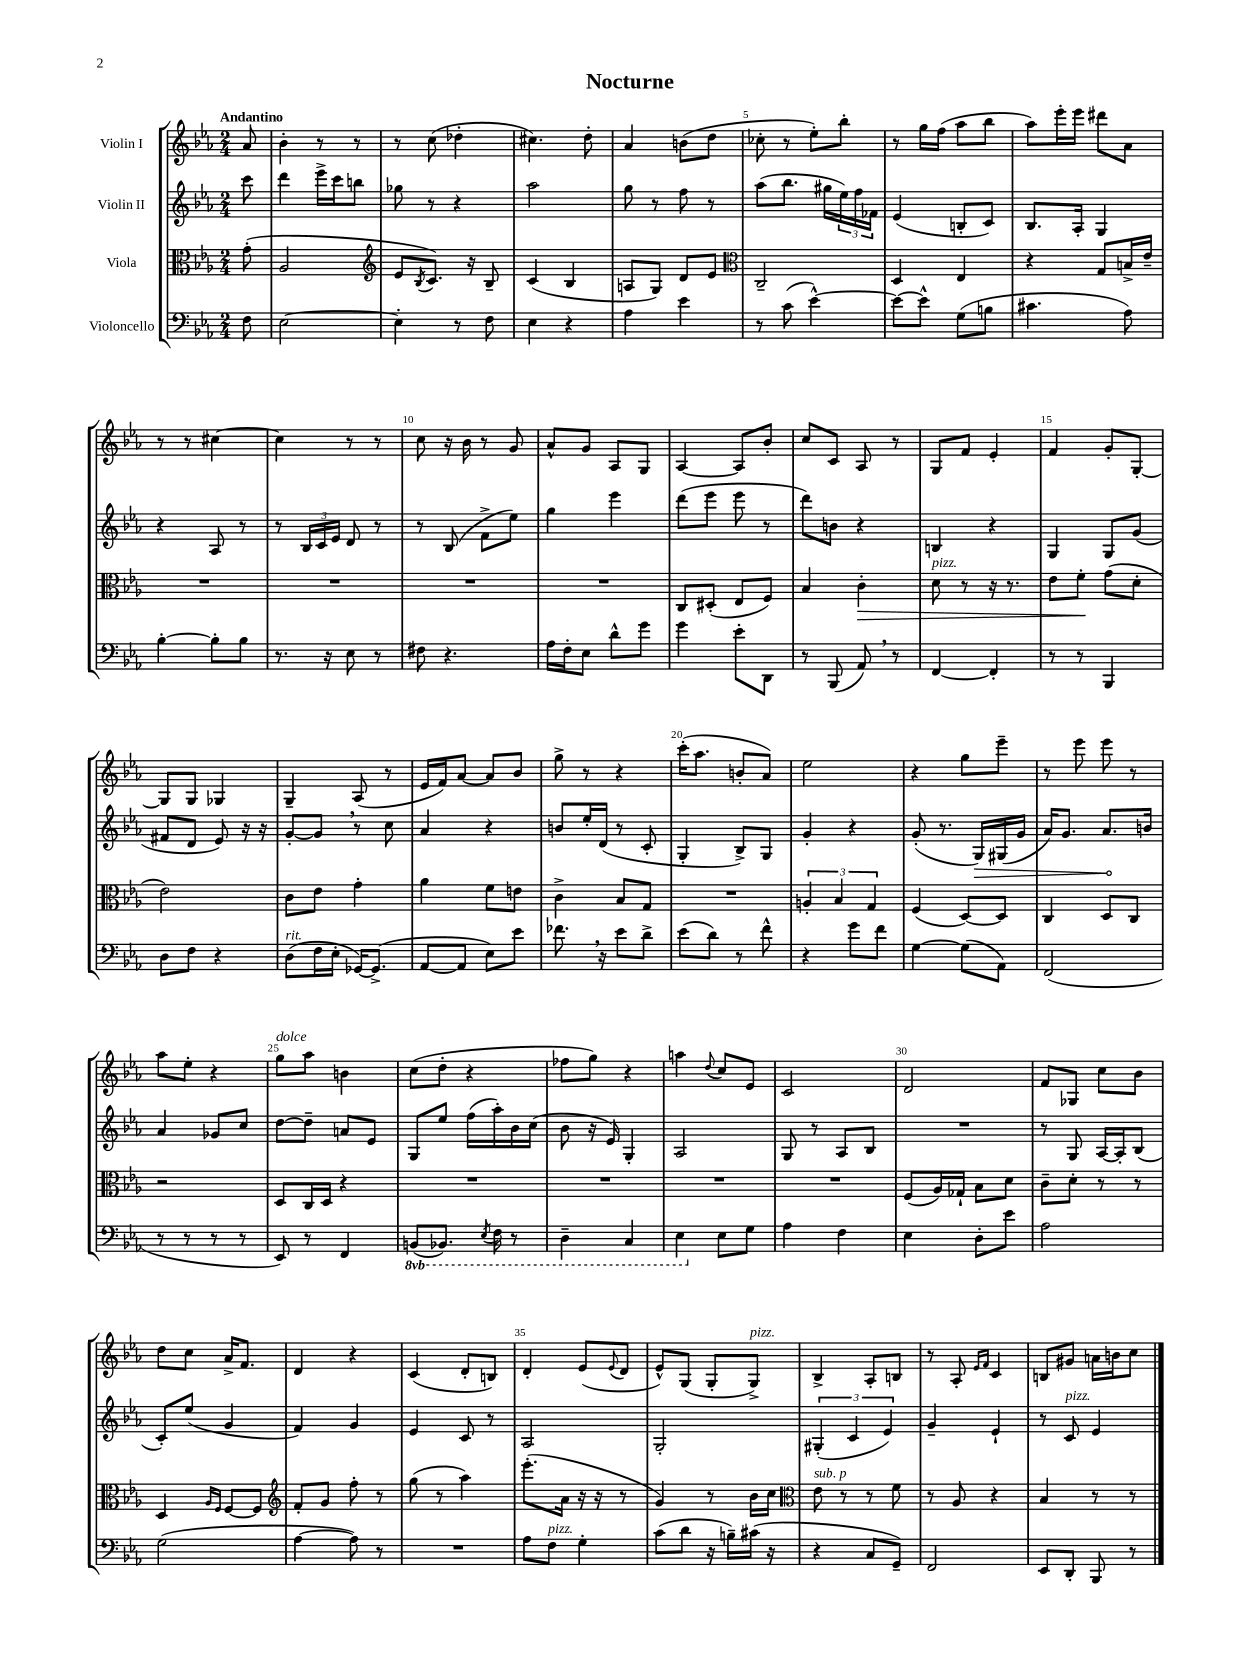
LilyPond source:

\header { title = "Nocturne" }
<<
\new StaffGroup <<
\new Staff = "s0" \with { instrumentName = "Violin I" } {
    \clef treble \key ees \major \numericTimeSignature \time 2/4 \partial 8 \tempo "Andantino"
    aes'8 |
    bes'4-. r8 r8 |
    r8 c''8( des''4-. |
    cis''4.) d''8-. |
    aes'4 b'8( d''8 |
    ces''8-. r8 ees''8-.) bes''8-. |
    r8 g''16 f''16( aes''8 bes''8 |
    aes''8) ees'''16-. ees'''16 dis'''8 aes'8 |
    r8 r8 cis''4~ |
    cis''4 r8 r8 |
    c''8 r16 bes'16 r8 g'8 |
    aes'8-^ g'8 aes8 g8 |
    aes4~ aes8 bes'8-. |
    c''8 c'8 aes8 r8 |
    g8 f'8 ees'4-. |
    f'4 g'8-. g8~-. |
    g8 g8 ges4 |
    g4-- aes8( r8 |
    ees'16 f'16) aes'8~ aes'8 bes'8 |
    g''8-> r8 r4 |
    c'''16-.( aes''8. b'8-. aes'8) |
    ees''2 |
    r4 g''8 ees'''8-- |
    r8 ees'''8 ees'''8 r8 |
    aes''8 ees''8-. r4 |
    g''8^\markup { \italic "dolce" } aes''8 b'4 |
    c''8( d''8-. r4 |
    fes''8 g''8) r4 |
    a''4 \appoggiatura { d''8 } c''8 ees'8 |
    c'2 |
    d'2 |
    f'8 ges8 c''8 bes'8 |
    d''8 c''8 aes'16-> f'8. |
    d'4 r4 |
    c'4( d'8-. b8) |
    d'4-. ees'8( \appoggiatura { ees'8 } d'8 |
    ees'8-^) g8( g8-. g8->^\markup { \italic "pizz." }) |
    bes4-> aes8-. b8 |
    r8 aes8-. \grace { ees'16 f'16 } c'4 |
    b8 gis'8 a'16 b'16 c''8 \bar "|." |
}
\new Staff = "s1" \with { instrumentName = "Violin II" } {
    \clef treble \key ees \major \numericTimeSignature \time 2/4 \partial 8
    c'''8 |
    d'''4 ees'''16-> c'''16 b''8 |
    ges''8 r8 r4 |
    aes''2 |
    g''8 r8 f''8 r8 |
    aes''8( bes''8. gis''16 \tuplet 3/2 { ees''16) f''16 fes'16 } |
    ees'4( b8-. c'8) |
    bes8. aes16-. g4 |
    r4 aes8 r8 |
    r8 \tuplet 3/2 { bes16 c'16 ees'16 } d'8 r8 |
    r8 bes8( f'8-> ees''8) |
    g''4 ees'''4 |
    d'''8( ees'''8 ees'''8 r8 |
    d'''8) b'8 r4 |
    b4 r4 |
    g4 g8 g'8( |
    fis'8 d'8 ees'8) r16 r16 |
    g'8~-. g'8 \breathe r8 c''8 |
    aes'4 r4 |
    b'8 ees''16-. d'16( r8 c'8-. |
    g4-. bes8->) g8 |
    g'4-. r4 |
    g'8-.( r8. \once \override Hairpin.circled-tip = ##t g16\>) gis16( g'16 |
    aes'16) g'8. aes'8.\! b'16 |
    aes'4 ges'8 c''8 |
    d''8~ d''8-- a'8 ees'8 |
    g8 ees''8 f''16( aes''16-.) bes'16 c''16( |
    bes'8 r16 ees'16) g4-. |
    aes2 |
    g8 r8 aes8 bes8 |
    R2 |
    r8 g8 aes16~ aes16-. bes8( |
    c'8-.) ees''8( g'4 |
    f'4) g'4 |
    ees'4 c'8 r8 |
    aes2 |
    g2-. |
    \tuplet 3/2 { gis4-.( c'4 ees'4) } |
    g'4-- ees'4-! |
    r8 c'8^\markup { \italic "pizz." } ees'4 \bar "|." |
}
\new Staff = "s2" \with { instrumentName = "Viola" } {
    \clef alto \key ees \major \numericTimeSignature \time 2/4 \partial 8
    g'8-.( |
    aes2 |
    \clef treble ees'8 \acciaccatura { bes8 } c'8.) r16 bes8-- |
    c'4( bes4 |
    a8 g8) d'8 ees'8 |
    \clef alto c2-- |
    d4 ees4 |
    r4 g8 b16-> ees'16-- |
    R2 |
    R2 |
    R2 |
    R2 |
    c8 dis8-.( ees8 f8) |
    bes4 c'4-.\> |
    d'8^\markup { \italic "pizz." } r8 r16 r8. |
    ees'8 f'8-.\! g'8( d'8-. |
    ees'2) |
    c'8 ees'8 g'4-. |
    aes'4 f'8 e'8 |
    c'4-> bes8 g8 |
    R2 |
    \tuplet 3/2 { a4-. bes4 g4 } |
    f4( d8~) d8 |
    c4 d8 c8 |
    r2 |
    d8 c16 d16 r4 |
    R2 |
    R2 |
    R2 |
    R2 |
    f8( aes16) ges16-! bes8 d'8 |
    c'8-- d'8-. r8 r8 |
    d4 \grace { aes16 f16 } f8~ f8 |
    \clef treble f'8-. g'8 f''8-. r8 |
    g''8( r8 aes''4) |
    ees'''8.-.( aes'16 r16 r16 r8 |
    g'4) r8 bes'16 c''16 |
    \clef alto ees'8^\markup { \italic "sub. p" } r8 r8 f'8 |
    r8 aes8 r4 |
    bes4 r8 r8 \bar "|." |
}
\new Staff = "s3" \with { instrumentName = "Violoncello" } {
    \clef bass \key ees \major \numericTimeSignature \time 2/4 \set Staff.ottavationMarkups = #ottavation-simple-ordinals \partial 8
    f8 |
    ees2~ |
    ees4-. r8 f8 |
    ees4 r4 |
    aes4 ees'4 |
    r8 c'8( ees'4~-^) |
    ees'8~ ees'8-^ g8( b8 |
    cis'4. aes8) |
    bes4~-. bes8-. bes8 |
    r8. r16 ees8 r8 |
    fis8 r4. |
    aes16 f16-. ees8 d'8-^ g'8 |
    g'4 ees'8-. d,8 |
    r8 bes,,8( aes,8) \breathe r8 |
    f,4~ f,4-. |
    r8 r8 bes,,4 |
    d8 f8 r4 |
    d8^\markup { \italic "rit." }( f16 ees16-. ges,16~) ges,8.->( |
    aes,8~ aes,8 ees8) ees'8 |
    fes'8. \breathe r16 ees'8 d'8-> |
    ees'8( d'8) r8 f'8-^ |
    r4 g'8 f'8 |
    g4~ g8( aes,8) |
    f,2( |
    r8 r8 r8 r8 |
    ees,8) r8 f,4 |
    \ottava #-1 b,,8( bes,,8.) \acciaccatura { ees,8 } f,16 r8 |
    d,4-- c,4 |
    ees,4 \ottava #0 ees8 g8 |
    aes4 f4 |
    ees4 d8-. ees'8 |
    aes2 |
    g2( |
    aes4~ aes8) r8 |
    R2 |
    aes8 f8^\markup { \italic "pizz." } g4-. |
    c'8( d'8 r16 b16--) cis'16( r16 |
    r4 c8 g,8--) |
    f,2 |
    ees,8 d,8-. bes,,8 r8 \bar "|." |
}
>>
>>
\layout { \context { \Score \override BarNumber.break-visibility = ##(#f #t #t) barNumberVisibility = #(every-nth-bar-number-visible 5) } }
